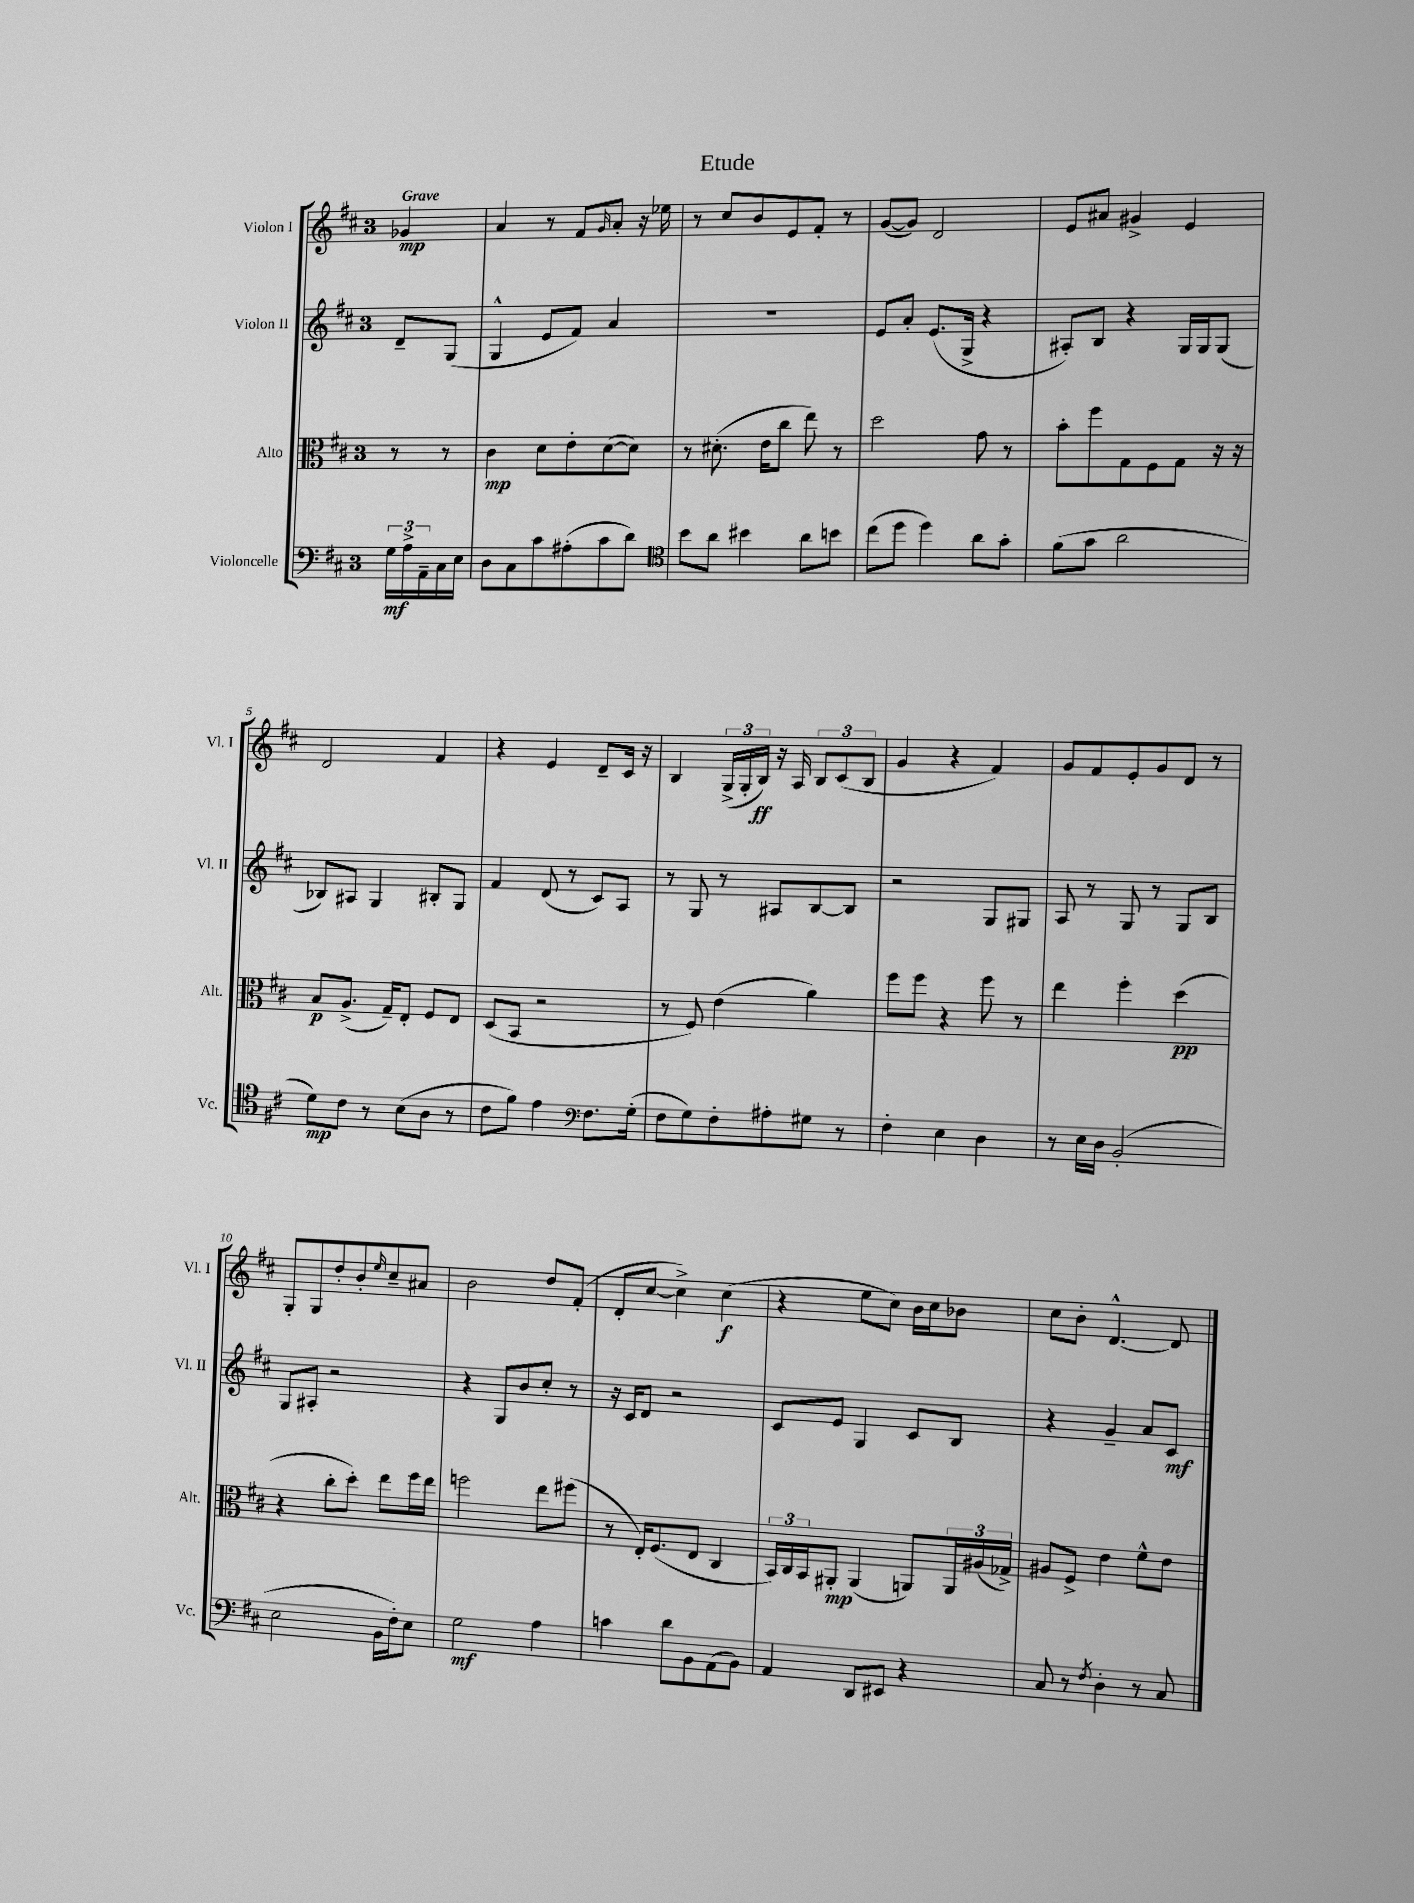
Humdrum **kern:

**kern	**dynam	**kern	**dynam	**kern	**dynam	**kern	**dynam
*part4	*part4	*part3	*part3	*part2	*part2	*part1	*part1
*staff4	*staff4	*staff3	*staff3	*staff2	*staff2	*staff1	*staff1
*I"Violoncelle	*	*I"Alto	*	*I"Violon II	*	*I"Violon I	*
*I'Vc.	*	*I'Alt.	*	*I'Vl. II	*	*I'Vl. I	*
*clefF4	*	*clefC3	*	*clefG2	*	*clefG2	*
*k[f#c#]	*	*k[f#c#]	*	*k[f#c#]	*	*k[f#c#]	*
*M3/4	*	*M3/4	*	*M3/4	*	*M3/4	*
=	=	=	=	=	=	=	=
!	!	!	!	!	!	!LO:TX:a:B:t=Grave	!
24G\LL	mf	8r	.	8d~/L	.	4g-X/	mp
24A^\	.	.	.	.	.	.	.
24AA~\	.	.	.	.	.	.	.
16C#\	.	8r	.	(8G/J	.	.	.
16E\JJ	.	.	.	.	.	.	.
=1	=1	=1	=1	=1	=1	=1	=1
8D\L	.	4c#\	mp	4G^^/	.	4a/	.
8C#\	.	.	.	.	.	.	.
8c#\	.	8d\L	.	8e/L	.	8r	.
(8A#X'\	.	8e'\	.	8f#/J)	.	8f#/L	.
.	.	.	.	.	.	16qqg/	.
8c#\	.	([8d\	.	4a/	.	8a'/J	.
8d\J)	.	8d\J])	.	.	.	16r	.
.	.	.	.	.	.	16ee-X\	.
=2	=2	=2	=2	=2	=2	=2	=2
*clefC4	*	*	*	*	*	*	*
8b\L	.	8r	.	2.r	.	8r	.
8a\J	.	(8.d#X'\	.	.	.	8cc#/L	.
4b#X\	.	.	.	.	.	8b/	.
.	.	16e\KL	.	.	.	.	.
.	.	8cc#\J	.	.	.	8e/	.
8a\L	.	8ee\)	.	.	.	8f#'/J	.
8bn\J	.	8r	.	.	.	8r	.
=3	=3	=3	=3	=3	=3	=3	=3
(8cc#\L	.	2dd\	.	8e/L	.	([8g/L	.
8dd\J	.	.	.	8a'/J	.	8g/J])	.
4dd\)	.	.	.	(8.e/L	.	2d/	.
.	.	.	.	16G^/Jk	.	.	.
8a\L	.	8g\	.	4r	.	.	.
8g'\J	.	8r	.	.	.	.	.
=4	=4	=4	=4	=4	=4	=4	=4
(8f#\L	.	8b'\L	.	8A#X'/L)	.	8e/L	.
8g\J	.	8ff#\	.	8B/J	.	8a#X/J	.
2a\	.	8G\	.	4r	.	4g#X^/	.
.	.	8F#\	.	.	.	.	.
.	.	8G\J	.	16G/LL	.	4e/	.
.	.	.	.	16G/J	.	.	.
.	.	16r	.	(8G/J	.	.	.
.	.	16r	.	.	.	.	.
!!LO:LB:g=z
=5	=5	=5	=5	=5	=5	=5	=5
8d\L)	mp	8B/L	p	8B-X/L)	.	2d/	.
8c#\J	.	(8.A^/J	.	8A#X/J	.	.	.
8r	.	.	.	4G/	.	.	.
.	.	16G~/KL)	.	.	.	.	.
(8B\L	.	8E'/J	.	.	.	.	.
8A\J	.	8F#/L	.	8B#X'/L	.	4f#/	.
8r	.	8E/J	.	8G/J	.	.	.
=6	=6	=6	=6	=6	=6	=6	=6
8c#\L	.	(8D/L	.	4f#/	.	4r	.
8f#\J)	.	8BB/J	.	.	.	.	.
4e\	.	2r	.	(8d/	.	4e/	.
.	.	.	.	8r	.	.	.
*clefF4	*	*	*	*	*	*	*
8.F#\L	.	.	.	8c#/L)	.	8d~/L	.
.	.	.	.	8A/J	.	16c#/Jk	.
(16G'\Jk	.	.	.	.	.	16r	.
=7	=7	=7	=7	=7	=7	=7	=7
8F#\L	.	8r	.	8r	.	4B/	.
8G\)	.	8F#/)	.	8G/	.	.	.
8F#'\	.	(4e\	.	8r	.	(24G^/LL	.
.	.	.	.	.	.	24G'/	.
.	.	.	.	.	.	24B/JJ)	ff
8A#X'\	.	.	.	8A#X/L	.	16r	.
.	.	.	.	.	.	16A/	.
8G#X\J	.	4a\)	.	[8B/	.	12B/L	.
.	.	.	.	.	.	(12c#/	.
8r	.	.	.	8B/J]	.	.	.
.	.	.	.	.	.	12B/J	.
=8	=8	=8	=8	=8	=8	=8	=8
4F#'\	.	8ff#\L	.	2r	.	4g/	.
.	.	8ff#\J	.	.	.	.	.
4E\	.	4r	.	.	.	4r	.
4D\	.	8ff#\	.	8G/L	.	4f#/)	.
.	.	8r	.	8G#X/J	.	.	.
=9	=9	=9	=9	=9	=9	=9	=9
8r	.	4ee\	.	8A/	.	8g/L	.
16E\LL	.	.	.	8r	.	8f#/	.
16D\JJ	.	.	.	.	.	.	.
(2BB'/	.	4ff#'\	.	8G/	.	8e'/	.
.	.	.	.	8r	.	8g/	.
.	.	(4dd\	pp	8G/L	.	8d/J	.
.	.	.	.	8B/J	.	8r	.
!!LO:LB:g=z
=10	=10	=10	=10	=10	=10	=10	=10
2E\	.	4r	.	8G/L	.	8G'/L	.
.	.	.	.	8A#X'/J	.	8G/	.
.	.	8cc#'\L	.	2r	.	8dd'/	.
.	.	8dd'\J)	.	.	.	8b'/	.
.	.	.	.	.	.	16qqee/	.
16BB\LL	.	8ee\L	.	.	.	8cc#~/	.
16F#'\J)	.	.	.	.	.	.	.
8E\J	.	16ff#\L	.	.	.	8a#X/J	.
.	.	16ee\JJ	.	.	.	.	.
=11	=11	=11	=11	=11	=11	=11	=11
2G\	mf	2ffn\	.	4r	.	2b\	.
.	.	.	.	8G/L	.	.	.
.	.	.	.	8b/	.	.	.
4A\	.	8ee\L	.	8cc#'/J	.	8dd/L	.
.	.	(8ff#X\J	.	8r	.	(8f#'/J	.
=12	=12	=12	=12	=12	=12	=12	=12
4cn\	.	8r	.	16r	.	8d'/L	.
.	.	.	.	16c#/KL	.	.	.
.	.	16E'/KL)	.	8d/J	.	[8cc#/J	.
.	.	(8.F#/	.	.	.	.	.
8d\L	.	.	.	2r	.	4cc#^\])	.
8BB\	.	8E/J	.	.	.	.	.
(8AA\	.	4C#/	.	.	.	(4cc#\	f
8BB\J)	.	.	.	.	.	.	.
=13	=13	=13	=13	=13	=13	=13	=13
4AA/	.	24BB/LL)	.	8c#/L	.	4r	.
.	.	24C#/	.	.	.	.	.
.	.	24BB/J	.	.	.	.	.
.	.	8AA#X'/J	mp	8e/J	.	.	.
8DD/L	.	(4AA#/	.	4G/	.	8ee\L	.
8EE#X/J	.	.	.	.	.	8cc#\J)	.
4r	.	8AAn/L)	.	8c#/L	.	16b\LL	.
.	.	.	.	.	.	16cc#\J	.
.	.	24AA/L	.	8B/J	.	8b-X\J	.
.	.	(24A#X/	.	.	.	.	.
.	.	24G-X^/JJ)	.	.	.	.	.
=14	=14	=14	=14	=14	=14	=14	=14
8C#/	.	8A#X/L	.	4r	.	8cc#\L	.
8r	.	8F#^/J	.	.	.	8b'\J	.
8qF#/	.	.	.	.	.	.	.
4D'\	.	4e\	.	4g~/	.	[4.d^^/	.
8r	.	8f#^^\L	.	8a/L	.	.	.
8C#/	.	8e\J	.	8c#/J	mf	8d/]	.
==	==	==	==	==	==	==	==
*-	*-	*-	*-	*-	*-	*-	*-
